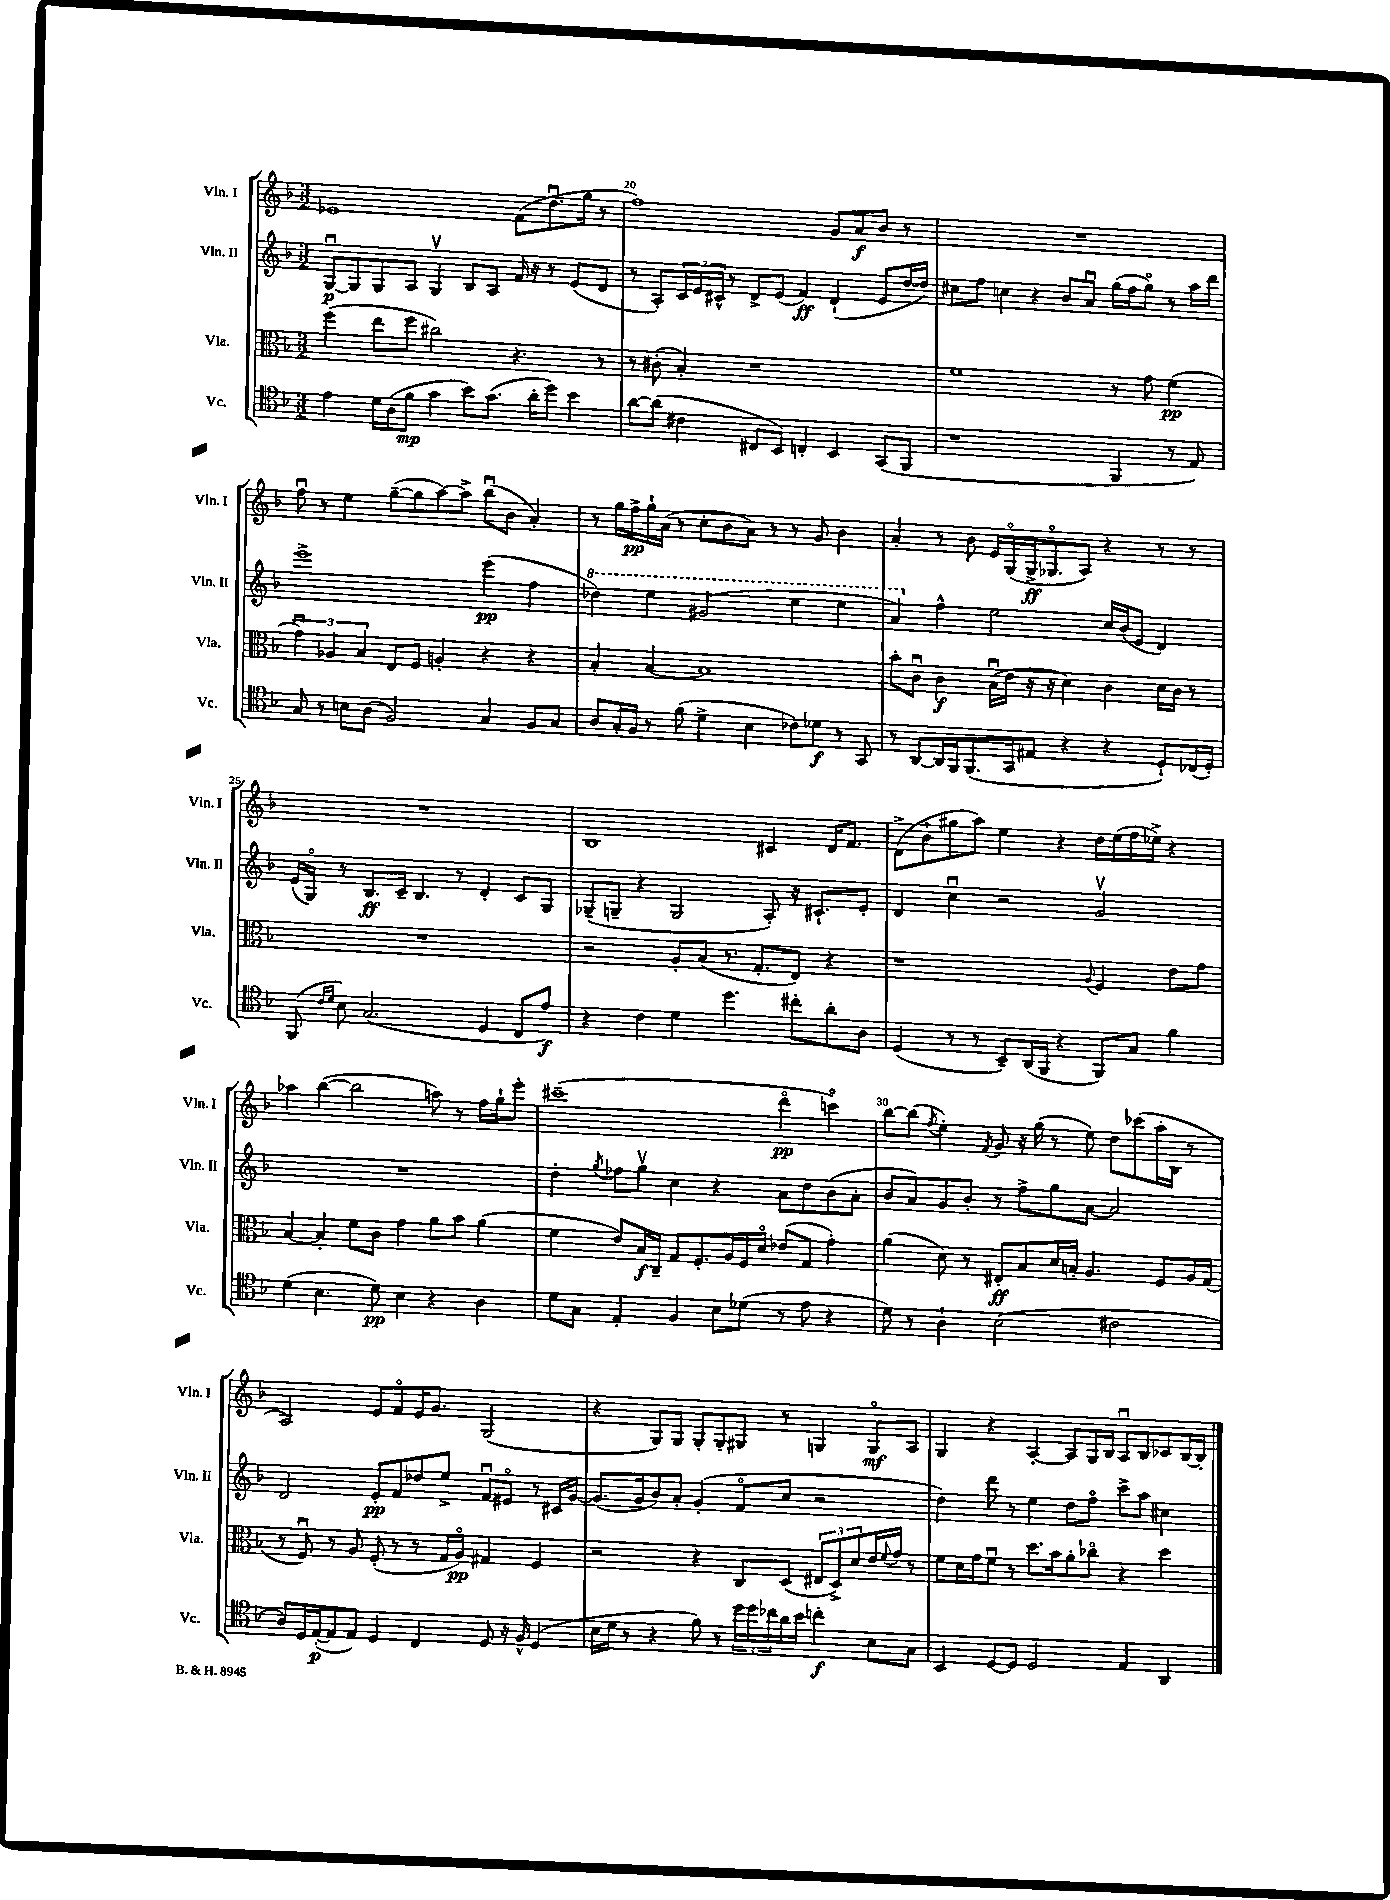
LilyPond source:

<<
\new StaffGroup <<
\new Staff = "s0" \with { instrumentName = "Vln. I" shortInstrumentName = "Vln. I" } {
    \clef treble \key f \major \numericTimeSignature \time 3/2
    ees'1 f'8( d''8.\downbow g''16 r8 |
    f''1) g'8 a'8\f bes'8 r8 |
    R1. |
    f''8\downbow r8 e''4 g''8~--( g''8 a''8~) a''8-> bes''8\downbow( bes'8 a'4-.) |
    r8 g''16 f''16->\pp g''16-! a'16( r8 c''8-. bes'8 a'8) r8 r8 g'8 bes'4 |
    a'4-. r8 bes'8 e'16 g16\flageolet( g16->\ff ges8.\flageolet a8) r4 r8 r8 |
    R1. |
    bes1 cis'4 d'16 f'8. |
    d'8->( bes'8-! gis''8 a''8) e''4 r4 d''16 e''16( f''16 ees''16->) r4 |
    aes''4 bes''4~( bes''2 a''8) r8 f''16 g''16-! e'''8-. |
    cis'''1--( d'''4\flageolet\pp c'''4\flageolet) |
    bes''8~ bes''8( \acciaccatura { f''8 } e''4-.) \acciaccatura { f'8 } g'8 r16 g''16( r8 e''8) d''8 ces'''8( a''16-. bes16 r8 |
    a2) e'8 f'8\flageolet e'16 g'8. g2( |
    r4 g8) g8 g8-. g8-. gis8 r8 g4 g8\flageolet\mf a8 |
    g4 r4 a4~-. a8 g16 bes16 a8\downbow bes8 ces'8 bes16~ bes16-. \bar "|." |
}
\new Staff = "s1" \with { instrumentName = "Vln. II" shortInstrumentName = "Vln. II" } {
    \clef treble \key f \major \numericTimeSignature \time 3/2
    g8~\downbow\p g8 g8 a8 g4\upbow bes8 a8 f'16 r16 r8 e'8( d'8 |
    r8 a8-.) \tuplet 3/2 { c'16 e'16 cis'16-^ } r8 d'8-> e'8( f'4\ff) d'4-!( e'8 d''16~ d''16) |
    cis''8 f''8 c''4 r4 bes'8 a'8\downbow g''16( f''16 g''8\flageolet) r8 a''16 d'''16 |
    e'''1-> e'''4\pp( f''4 |
    \ottava #1 des'''4) e'''4 gis''2( e'''4 e'''4 |
    a''4) \ottava #0 f''4-^ e''2 c''16 bes'16( e'8 d'4) |
    e'16( g16\flageolet) r8 bes8.\ff c'16-- bes4. r8 d'4-. c'8 g8 |
    ges8--( g8-- r4 g2 a8-.) r16 cis'8.-! e'8-. |
    d'4 c''4\downbow r2 g'2\upbow |
    R1. |
    d''4-. \acciaccatura { g''8 } fes''8 g''8\upbow c''4 r4 a'8 d''8 bes'8( a'8-. |
    bes'8 a'8) g'8 bes'8-. r8 f''8-> g''8 a'8~ a'2 |
    d'2 e'8-.\pp f'8 des''8 e''8-> f'8\downbow eis'8\flageolet r8 cis'16 g'16~ |
    g'8.( g'16 bes'8) a'8-. g'4-.( f'8\flageolet c''8 r2 |
    d''4) d'''8 r8 e''4 d''8 f''8\flageolet c'''8-> a''8 cis''4 \bar "|." |
}
\new Staff = "s2" \with { instrumentName = "Vla." shortInstrumentName = "Vla." } {
    \clef alto \key f \major \numericTimeSignature \time 3/2
    f''4( e''8 f''8 cis''2) r4. r8 |
    r8 cis'8-.( bes4-.) r1 |
    f'1 r8 g'8 f'4\pp( |
    \tuplet 3/2 { g'4\downbow) aes4 bes4 } e8 f8 a4-. r4 r4 |
    bes4-. bes4~ bes1 |
    bes'8-. c'8\downbow c'4\f bes16\downbow( e'16 r16 r16 d'4) c'4 d'16 c'16 r8 |
    R1. |
    r2 a8-. bes8( r8. g8.-. e8) r4 |
    r1 \appoggiatura { a8 } f4 e'8 g'8 |
    bes4~ bes4-. f'8 c'8 g'4 a'8 bes'8 a'4( |
    f'4 e'8) bes16\f c16-- g8 f8.-. a16 f16 d'16\flageolet ees'8( g8 g'4-.) |
    a'4( d'8) r8 eis8-.\ff bes8 d'16 b16-. a4. f8 a16 g16( |
    r8 f8\downbow) r8 a8 f8-.( r8 r8 g16 a16\flageolet\pp) gis4 f4 |
    r2 r4 c8 d8( \tuplet 3/2 { eis8 d8->) d'8 } e'16 \appoggiatura { f'8 } g'16 r8 |
    f'8 d'16 g'16 f'8\downbow r8 d''8. bes'16 a'8-. ces''8\flageolet r4 d''4 \bar "|." |
}
\new Staff = "s3" \with { instrumentName = "Vc." shortInstrumentName = "Vc." } {
    \clef tenor \key f \major \numericTimeSignature \time 3/2
    e'4 d'16 a16( f'8\mp g'4 bes'8) g'8.( a'16-. d''8) bes'4 |
    a'8~ a'8( cis'4 cis8 bes,8) c4-. bes,4 g,8( f,8 |
    r1 f,4 r8 e8) |
    g8 r8 b8 a8( f2) g4 f8 g8 |
    a8 g16-. f16 r8 f'8( d'4-> bes4 ces'8) des'8\f r8 g,8 |
    r8 a,8~ a,16 f,16 f,8.( g,16 eis8 r4 r4 d8-!) ces16( d16-.) |
    f,8( \grace { c'16 d'16 } bes8) g2.( d4 c8 e'8\f) |
    r4 c'4 d'4 d''4. cis''8-. a'8-. a8 |
    d4( r8 r8 bes,8--) a,16( f,16 r4 f,8) g8 f'4 |
    d'4( bes4. d'8\pp) bes4 r4 a4 |
    d'8 g8 e4-. f4 bes8 des'8( r8 e'8 r4 |
    d'8) r8 a4-! bes2( cis'2 |
    a8) d16 e16~-.\p( e8 e8) d4 c4 d8 r16 f16-^ d4( |
    bes16 d'16 r8 r4 f'8) r8 \tuplet 3/2 { d''16 d''16 ces''16 } a'16 bes'16 c''4-.\f bes8 g8 |
    bes,4 d8~ d8 d2 e4 a,4 \bar "|." |
}
>>
>>
\layout { \context { \Score currentBarNumber = #19 \override BarNumber.break-visibility = ##(#f #t #t) barNumberVisibility = #(every-nth-bar-number-visible 5) } }
